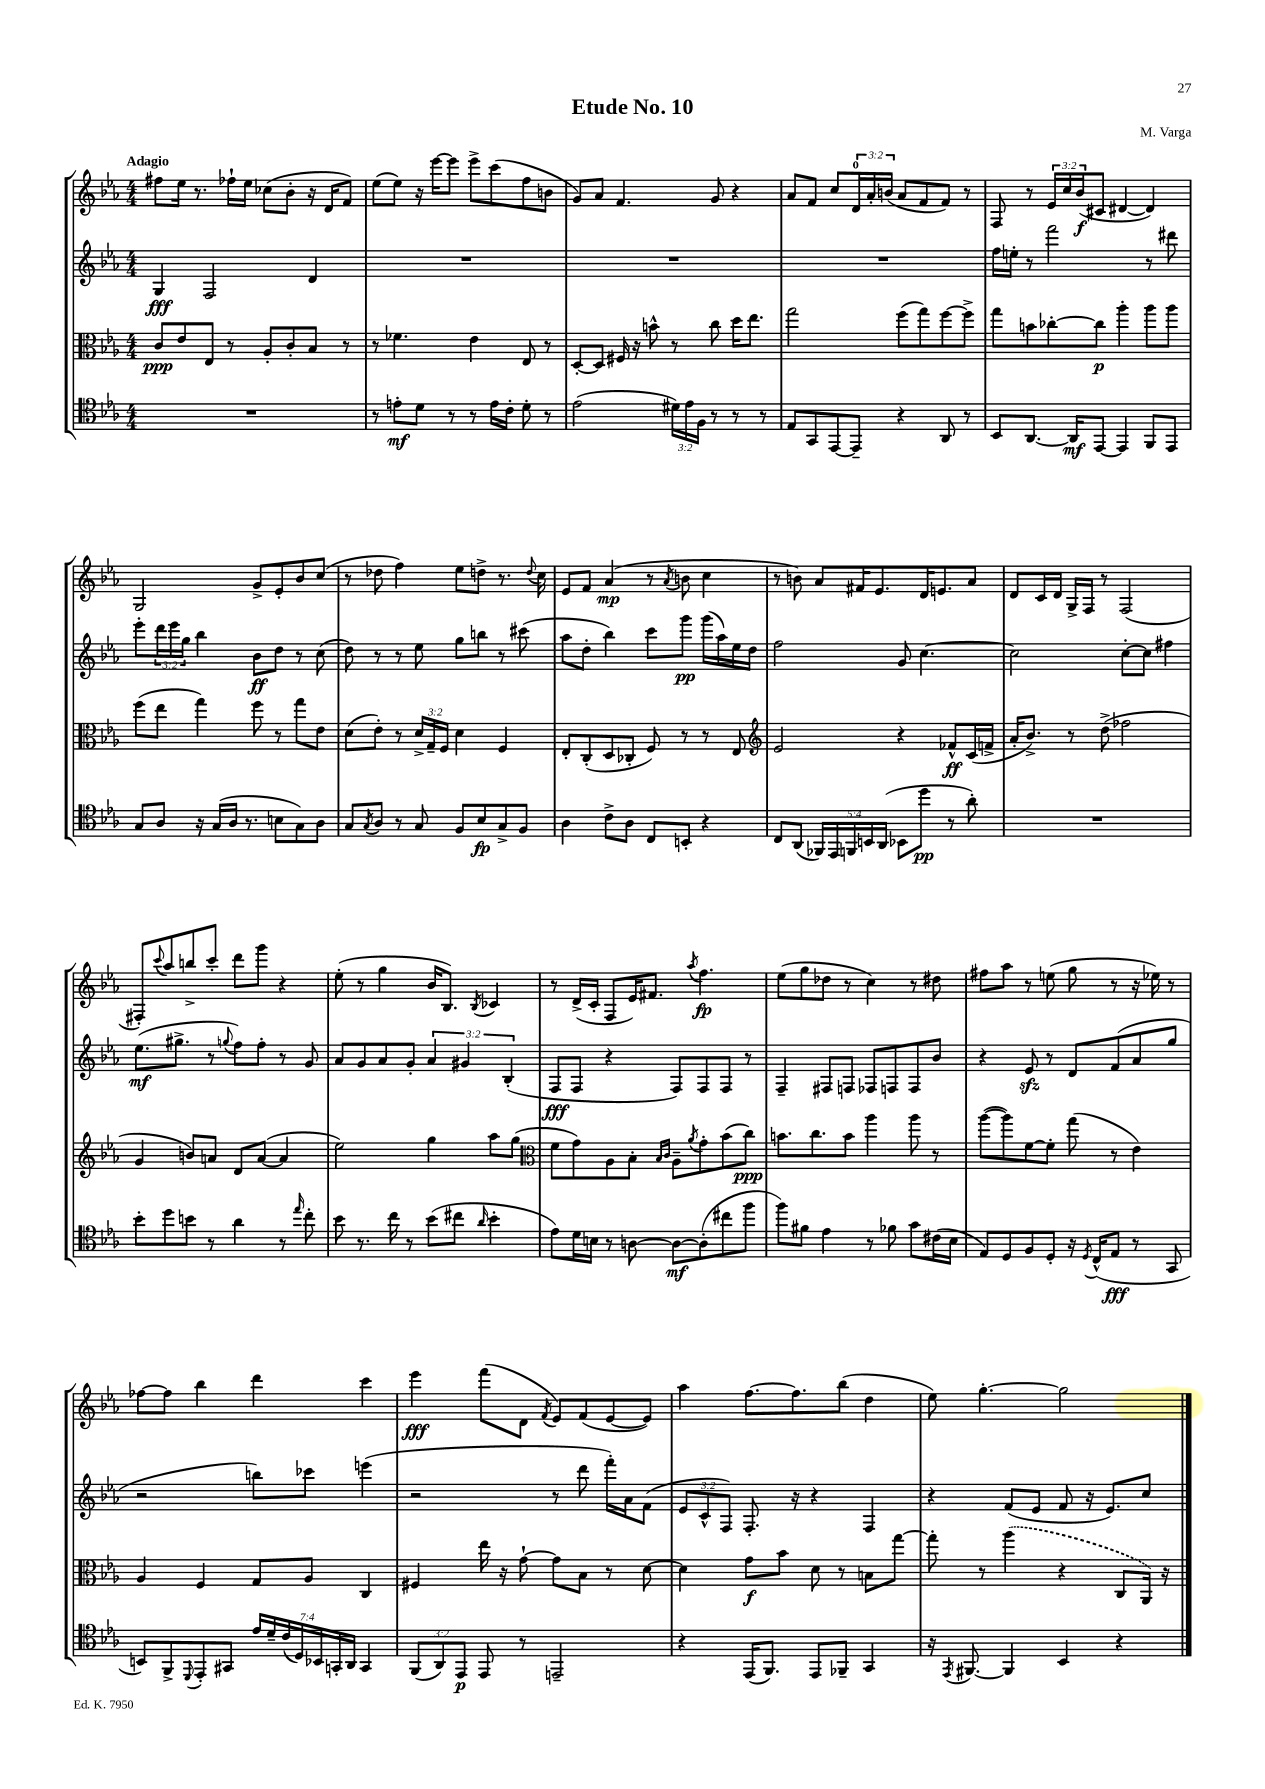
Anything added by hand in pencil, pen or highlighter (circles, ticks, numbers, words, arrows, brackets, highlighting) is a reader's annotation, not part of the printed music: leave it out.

**kern	**kern	**kern	**kern
*staff4	*staff3	*staff2	*staff1
*clefC4	*clefC3	*clefG2	*clefG2
*k[b-e-a-]	*k[b-e-a-]	*k[b-e-a-]	*k[b-e-a-]
*M4/4	*M4/4	*M4/4	*M4/4
1r	8c/L	4G/	8ff#\L
.	8e-/	.	16ee-\Jk
.	.	.	8.r
.	8E-/J	2F/	.
.	8r	.	16ff-`\LL
.	.	.	16ee-\JJ
.	8A-'/L	.	(8cc-\L
.	8c'/	.	8b-'\J
.	8B-/J	4d/	16r
.	.	.	16d/LK
.	8r	.	8f/J)
=	=	=	=
8r	8r	1r	(8ee-\L
8e'\L	4.f-\	.	8ee-\J)
8d\J	.	.	16r
.	.	.	[16eee-\LK
8r	.	.	8eee-\]J
8r	4e-\	.	8eee-^\L
16e\LL	.	.	(8ccc\
16c'\JJ	.	.	.
8d'\	8E-/	.	8ff\
8r	8r	.	8b\J
=	=	=	=
(2e-\	[8D'/L	1r	8g/L)
.	8D/]J	.	8a-/J
.	16F#/	.	4.f/
.	16r	.	.
.	8b^^\	.	.
24d#\LL)	8r	.	.
24e-\	.	.	.
24F\JJ	.	.	.
8r	8cc\	.	8g/
8r	16dd\LK	.	4r
.	8.ee-\J	.	.
8r	.	.	.
=	=	=	=
8E-/L	2gg\	1r	8a-/L
8GG/	.	.	8f/J
[8EE-/	.	.	8cc/L
8EE-~/]J	.	.	24d/L
.	.	.	24a-'/
.	.	.	(24b/JJ
4r	(8ff\L	.	8a-/L
.	8gg\)	.	8f/
8AA-/	[8ff\	.	8f/J)
8r	8ff^\]J	.	8r
=	=	=	=
8BB-/L	8gg\L	16ff\LL	8F/
.	.	16ee'\JJ	.
[8.AA-/J	8b\	8r	8r
.	[8cc-'\	2fff\	24e-/LL
.	.	.	24cc/
16AA-/]LK	.	.	.
.	.	.	(24b-/J
[8EE-/J	8cc-\]J	.	8c#/J
4EE-/]	4aa-'\	.	[4d#/
8FF/L	8aa-\L	8r	4d#/])
8EE-/J	8aa-\J	8ddd#\	.
=	=	=	=
8G/L	(8ff\L	8eee-'\L	2G/
8A-/J	8ee-\J	24ddd\L	.
.	.	24eee-\	.
.	.	24gg\JJ	.
16r	4gg\)	4bb-\	.
(16G/LL	.	.	.
16A-/JJ	.	.	.
8.r	.	.	.
.	8ff\	8b-\L	8g^/L
8B\L	8r	8dd\J	8e-'/
8G\)	8gg\L	8r	8b-/
8A-\J	8e-\J	(8cc\	(8cc/J
=	=	=	=
8G/L	(8d\L	8dd\)	8r
8qG/	.	.	.
8A-/J	8e-'\J)	8r	8dd-\
8r	8r	8r	4ff\)
8G/	24d^/LL	8ee-\	.
.	24G~/	.	.
.	24F/JJ	.	.
8F/L	4d\	8gg\L	8ee-\L
8B-/	.	8bb\J	8dd^\J
8G^/	4F/	8r	8.r
8F/J	.	(8ccc#\	.
.	.	.	8qqdd/
.	.	.	16cc\
=	=	=	=
4A-\	8E-'/L	8aa-\L	8e-/L
.	(8C'/	8dd'\J	8f/J
8c^\L	8D/	4bb-\)	(4a-/
8A-\J	8C-'/J	.	.
8C/L	8F/)	8ccc\L	8r
.	.	.	8qa-/
8BB'/J	8r	8ggg\J	8b\
4r	8r	(16ggg\LL	4cc\
.	.	16aa-\)	.
.	8E-/	16ee-\	.
.	.	16dd\JJ	.
=	=	=	=
*	*clefG2	*	*
8C/L	2e-/	2ff\	8r
(8AA-/J	.	.	8b\)
20FF-/LL)	.	.	8a-/L
20EE-/	.	.	.
20FF/	.	.	.
.	.	.	16f#/K
20BB/	.	.	.
.	.	.	8.e-/
(20AA-/JJ	.	.	.
8BB-\L	4r	8g/	.
8dd\J	.	[4.cc\	16d/K
.	.	.	8.e/
8r	8f-^^/L	.	.
8a-'\)	(16c/L	.	8a-/J
.	16f^/JJ	.	.
=	=	=	=
1r	16a-'/LK	2cc\]	8d/L
.	8.b-^/J)	.	.
.	.	.	16c/L
.	.	.	16d/JJ
.	8r	.	16G^/LL
.	.	.	16F/JJ
.	(8dd^\	.	8r
.	2ff-\	[8cc'\L	(2F/
.	.	8cc\]J	.
.	.	4ff#\	.
=	=	=	=
8b-'\L	4g/	(8.ee-\L	8F#'/L)
.	.	.	8qqccc/
8dd\	.	.	8aa-/
.	.	8.gg#^\J	.
8b\J	8b/L)	.	8bb^/
8r	8a/J	8r	8ccc'/J
.	.	8qqgg/	.
4a-\	8d/L	8ff\L)	8ddd\L
.	([8a/J	8ff'\J	8ggg\J
8r	4a/]	8r	4r
16qqee-/	.	.	.
8cc'\	.	8g/	.
=	=	=	=
8b-\	2ee-\)	8a-/L	(8ee-'\
8.r	.	8g/	8r
.	.	8a-/	4gg\
16cc\	.	.	.
8r	.	8g'/J	.
(8b-\L	4gg\	6a-/	16b-/LK
.	.	.	8.B-/J)
8cc#\J	.	.	.
.	.	6g#/	.
16qqa-/	.	.	8qB-/
4b-'\	8aa-\L	.	4c-/
.	.	(6B-'/	.
.	(8gg\J	.	.
=	=	=	=
*	*clefC3	*	*
8e-\L)	8f\L	8F/L	8r
16d\L	8g\)	8F/J	(16d^/LL
16B\JJ	.	.	16c'/JJ
8r	8A-\	4r	8F/L
[8A\	8B-'\J	.	16e-/K)
.	.	.	8.f#/J
.	16qqB-/LL	.	.
.	16qqc/JJ	.	.
8A\_L	8A-~\L	8F/L)	.
.	8qa-/	.	8qaa-/
(8A'\]	8g'\	8F/	4.ff\
8cc#\	(8b-\	8F/J	.
8ff\J	8cc\J)	8r	.
=	=	=	=
8ff\L)	8.b\L	4F~/	(8ee-\L
8f#\J	.	.	8gg\
.	8.cc\	.	.
4e-\	.	8F#/L	8dd-\J
.	8b\J	8F/J	8r
8r	4aa-\	8F-/L	4cc\)
8f-\	.	8F/	.
8g\L	8aa-\	8F/	8r
(16c#\L	8r	8b-/J	8dd#\
16B-\JJ	.	.	.
=	=	=	=
8E-/L)	([8aa-\L	4r	8ff#\L
8D/	8aa-\])	.	8aa-\J
8F/	[8f\	8e-/	8r
8D'/J	8f'\]J	8r	(8ee\
16r	(8gg\	8d/L	8gg\
8qD/	.	.	.
(16C^^/LK	.	.	.
8E-/J	8r	(8f/	8r
8r	4e-\)	8a-/	16r
.	.	.	16ee-\)
8GG/	.	8gg/J	8r
=	=	=	=
8BB/L)	4A-/	2r	[8ff-\L
8FF^/	.	.	8ff-\]J
8qqDD/	.	.	.
8EE-'/	4F/	.	4bb-\
8GG#/J	.	.	.
28e-/LL	8G/L	8bb\L)	4ddd\
28d~/	.	.	.
(28c/	.	.	.
28D/)	.	.	.
.	8A-/J	8ccc-\J	.
28BB-/	.	.	.
28GG'/	.	.	.
28AA-/JJ	.	.	.
4GG/	4C/	(4eee\	4ccc\
=	=	=	=
(12FF/L	4F#/	2r	4eee-\
12AA-/)	.	.	.
12EE-/J	.	.	.
8EE-/	16ee-\	.	(8fff\L
.	16r	.	.
8r	[8g`\	.	8d\J
.	.	.	8qf/
2EE~/	8g\]L	8r	8e-/L)
.	8B-\J	8ddd\	(8f/
.	8r	16fff'\LL)	[8e-/
.	.	16a-\J	.
.	[8d\	(8f\J	8e-/]J)
=	=	=	=
4r	4d\]	12e-/L	4aa-\
.	.	12c^^/	.
.	.	12F/J)	.
(16EE-/LK	8g\L	8.F'/	[8.ff\L
8.FF/J)	.	.	.
.	8b-\J	.	.
.	.	16r	8.ff\]
8EE-/L	8d\	4r	.
8FF-~/J	8r	.	(8bb-\J
4GG/	8B\L	4F/	4dd\
.	[8gg\J	.	.
=	=	=	=
16r	8gg'\]	4r	8ee-\)
8qEE-/	.	.	.
[8.FF#/	.	.	.
.	8r	.	[4.gg'\
4FF#/]	(4aa-\	(8f/L	.
.	.	8e-/J	.
4BB-/	4r	8f/	2gg\]
.	.	16r	.
.	.	8.e-/L)	.
4r	8C/L	.	.
.	16AA-/Jk)	8cc/J	.
.	16r	.	.
==	==	==	==
*-	*-	*-	*-
